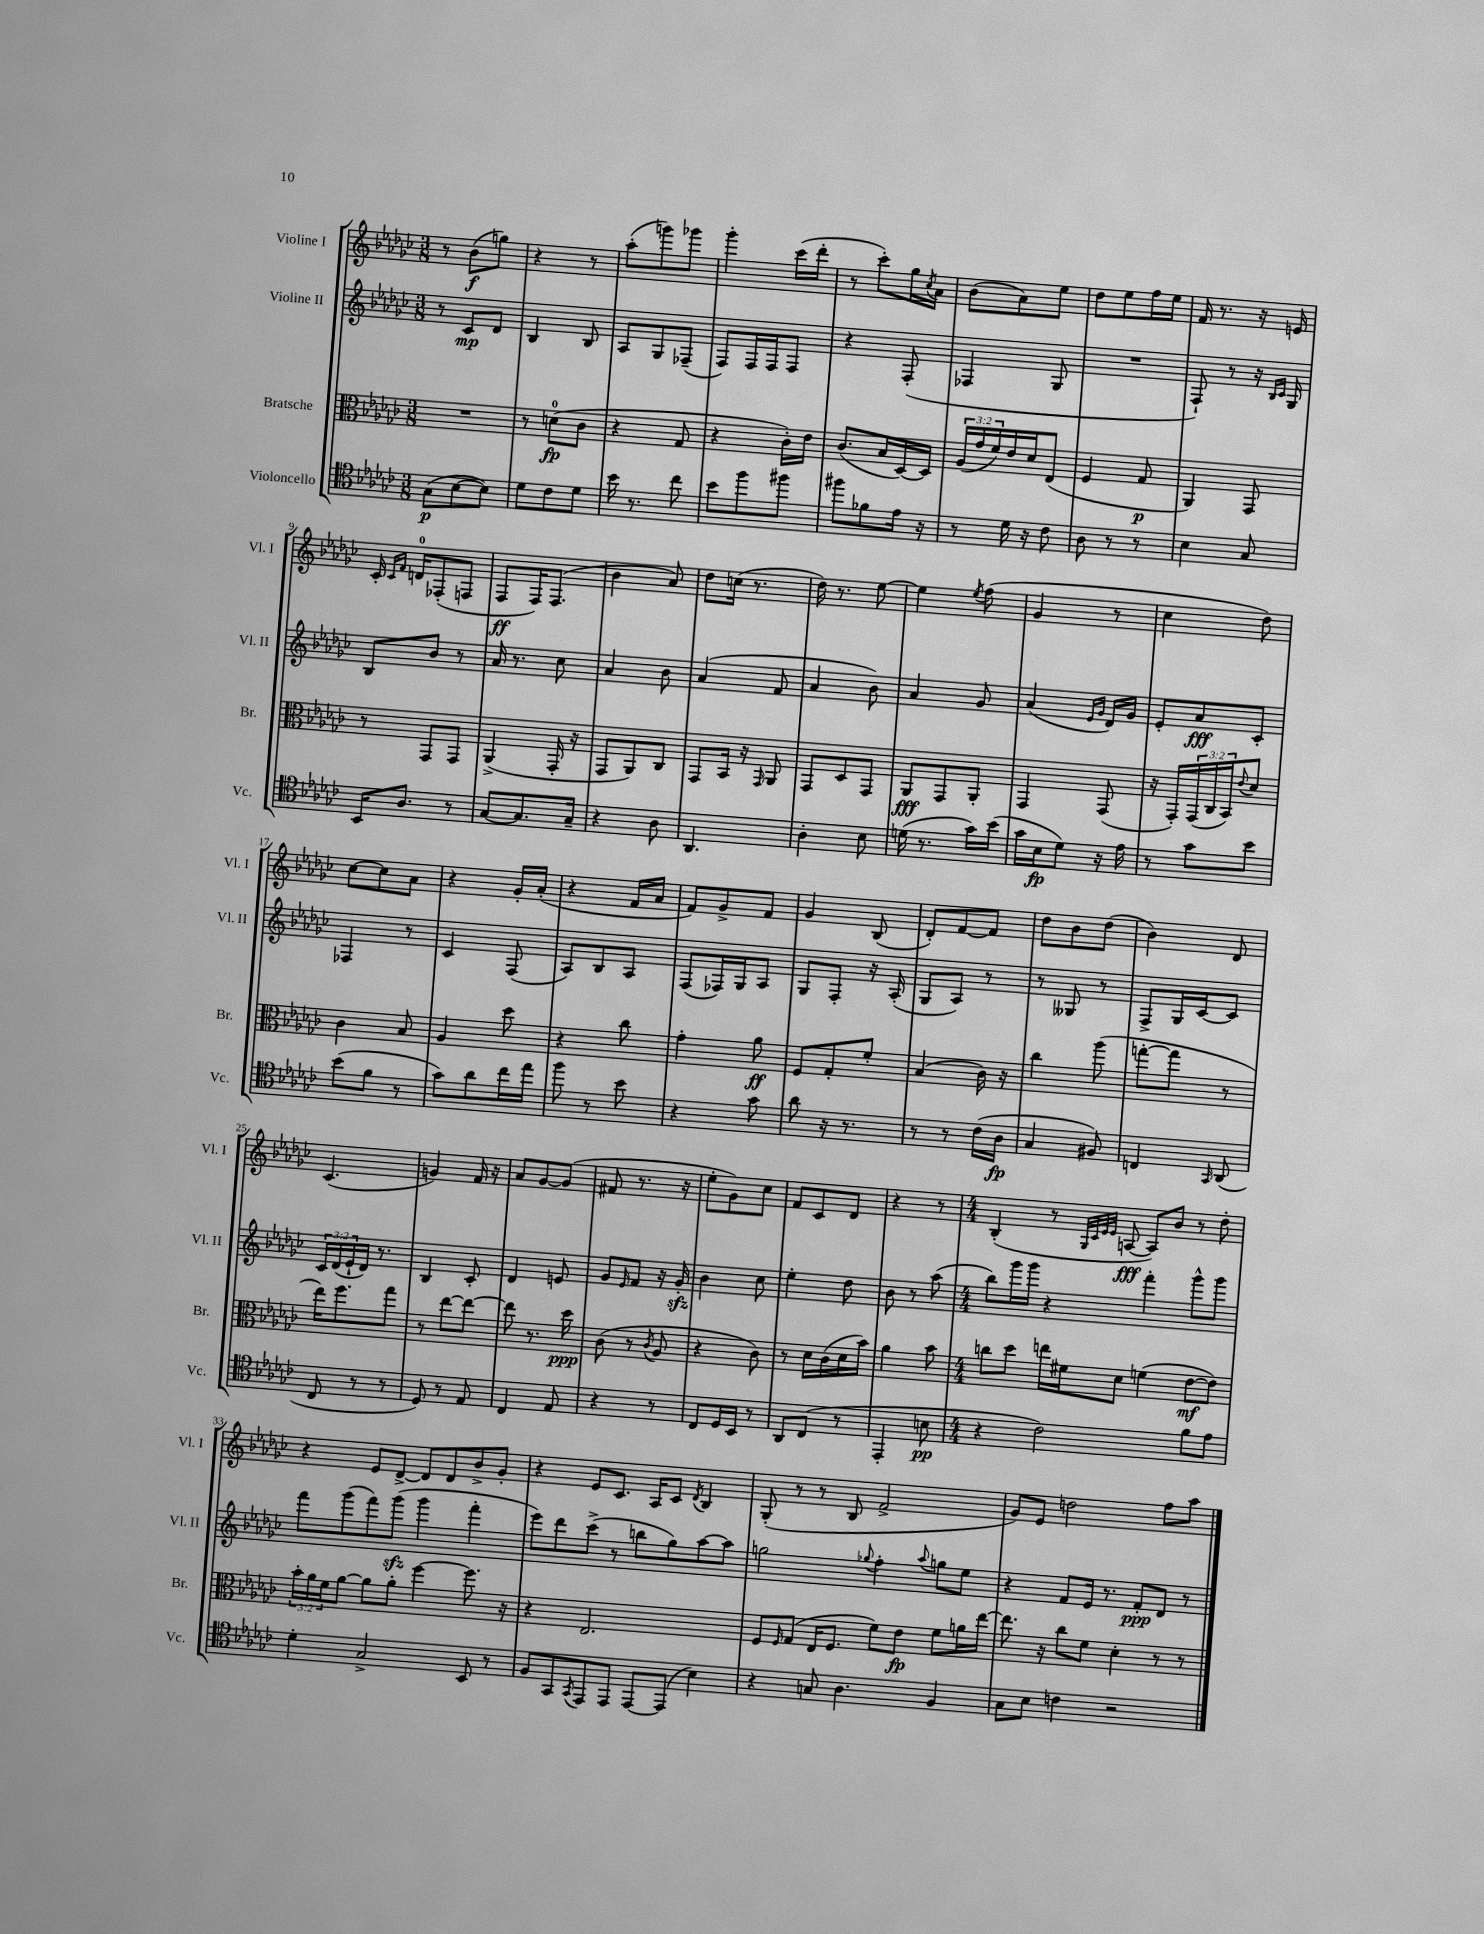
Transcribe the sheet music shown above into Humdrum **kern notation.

**kern	**dynam	**kern	**dynam	**kern	**dynam	**kern	**dynam
*part4	*part4	*part3	*part3	*part2	*part2	*part1	*part1
*staff4	*staff4	*staff3	*staff3	*staff2	*staff2	*staff1	*staff1
*I"Violoncello	*	*I"Bratsche	*	*I"Violine II	*	*I"Violine I	*
*I'Vc.	*	*I'Br.	*	*I'Vl. II	*	*I'Vl. I	*
*clefC4	*	*clefC3	*	*clefG2	*	*clefG2	*
*k[b-e-a-d-g-c-]	*	*k[b-e-a-d-g-c-]	*	*k[b-e-a-d-g-c-]	*	*k[b-e-a-d-g-c-]	*
*M3/8	*	*M3/8	*	*M3/8	*	*M3/8	*
=1	=1	=1	=1	=1	=1	=1	=1
(8G-\L	p	4.r	.	8r	.	8r	.
[8B-\	.	.	.	8c-/L	mp	(8b-\L	f
8B-\J])	.	.	.	8d-/J	.	8ggn\J)	.
=2	=2	=2	=2	=2	=2	=2	=2
8d-\L	.	8r	.	4B-/	.	4r	.
8c-\	.	(8dn\L	fp	.	.	.	.
8d-\J	.	8c-\J	.	8B-/	.	8r	.
=3	=3	=3	=3	=3	=3	=3	=3
16b-\	.	4r	.	8A-/L	.	(8aa-'\L	.
8.r	.	.	.	.	.	.	.
.	.	.	.	8G-/	.	8gggn\)	.
8cc-\	.	8G-/	.	(8F-X~/J	.	8ggg-X\J	.
=4	=4	=4	=4	=4	=4	=4	=4
8b-\L	.	4r	.	8F/L)	.	4ggg-'\	.
8ff\	.	.	.	16F/L	.	.	.
.	.	.	.	16F/J	.	.	.
8ff#X\J	.	16c-'\LL)	.	8F/J	.	(16ccc-\LL	.
.	.	16e-\JJ	.	.	.	16ddd-'\JJ	.
=5	=5	=5	=5	=5	=5	=5	=5
8ff#X\L	.	(8.c-/L	.	4r	.	8r	.
8f-X\	.	.	.	.	.	8ccc-'\L)	.
.	.	16B-/L	.	.	.	.	.
16e-\Jk	.	[16D-/)	.	(8F'/	.	16gg-\L	.
.	.	.	.	.	.	8qcc-/	.
16r	.	16D-/JJ]	.	.	.	16a-\JJ	.
=6	=6	=6	=6	=6	=6	=6	=6
8r	.	(24A-/LL	.	4F-X/	.	(8b-\L	.
.	.	24g-/	.	.	.	.	.
.	.	24f/)	.	.	.	.	.
16d-\	.	16e-/	.	.	.	8a-\)	.
16r	.	16d-/J	.	.	.	.	.
8c-\	.	(8E-/J	.	8G-/	.	8ee-\J	.
=7	=7	=7	=7	=7	=7	=7	=7
8A-\	.	4F/	.	4.r	.	8dd-\L	.
8r	.	.	.	.	.	8ee-\	.
8r	.	8G-/	p	.	.	16ff\L	.
.	.	.	.	.	.	16ee-\JJ	.
=8	=8	=8	=8	=8	=8	=8	=8
4B-\	.	4AA-/)	.	8F`/)	.	16f/	.
.	.	.	.	.	.	8.r	.
.	.	.	.	8r	.	.	.
8G-/	.	8GG-/	.	16r	.	16r	.
.	.	.	.	16qqB-/LL	.	.	.
.	.	.	.	16qqc-/JJ	.	.	.
.	.	.	.	16G-/	.	16en/	.
!!LO:LB:g=z
=9	=9	=9	=9	=9	=9	=9	=9
16BB-/KL	.	8r	.	8B-/L	.	16c-'/	.
.	.	.	.	.	.	16qqc-/LL	.
.	.	.	.	.	.	16qqf/JJ	.
8.A-/J	.	.	.	.	.	16dn/KL	.
.	.	8GG-/L	.	8b-/J	.	(8F-X'/	.
8r	.	8GG-/J	.	8r	.	8Fn/J	.
=10	=10	=10	=10	=10	=10	=10	=10
[8G-/L	.	(4AA-^/	.	16a-/	.	8F/L	ff
.	.	.	.	8.r	.	.	.
8.G-/]	.	.	.	.	.	16F/K)	.
.	.	.	.	.	.	(8.F/J	.
.	.	16GG-'/	.	8cc-\	.	.	.
16G-~/Jk	.	16r	.	.	.	.	.
=11	=11	=11	=11	=11	=11	=11	=11
4r	.	8GG-/L	.	4a-/	.	4b-\	.
.	.	8AA-/)	.	.	.	.	.
8A-\	.	8C-/J	.	8b-\	.	8a-/)	.
=12	=12	=12	=12	=12	=12	=12	=12
4.AA-/	.	8GG-/L	.	(4a-/	.	8dd-\L	.
.	.	16BB-/Jk	.	.	.	(16ccn\Jk	.
.	.	16r	.	.	.	8.r	.
.	.	16qqGG-/	.	.	.	.	.
.	.	8AA-/	.	8f/	.	.	.
=13	=13	=13	=13	=13	=13	=13	=13
4A-'\	.	8GG-/L	.	4a-/	.	16dd-\)	.
.	.	.	.	.	.	8.r	.
.	.	8D-/	.	.	.	.	.
8B-\	.	8GG-/J	.	8b-\)	.	[8ee-\	.
=14	=14	=14	=14	=14	=14	=14	=14
(16dn\	.	8AA-/L	fff	4a-/	.	4ee-\]	.
8.r	.	.	.	.	.	.	.
.	.	8GG-/	.	.	.	.	.
.	.	.	.	.	.	8qee-/	.
16g-\LL)	.	8AA-'/J	.	8g-/	.	(8ff\	.
(16b-\JJ	.	.	.	.	.	.	.
=15	=15	=15	=15	=15	=15	=15	=15
16g-\LL	.	4GG-/	.	(4a-/	.	4g-/	.
16B-\J	fp	.	.	.	.	.	.
8d-\J)	.	.	.	.	.	.	.
.	.	.	.	16qqe-/LL	.	.	.
.	.	.	.	16qqg-/JJ	.	.	.
16r	.	(8GG-/	.	16d-/LL)	.	8r	.
16e-\	.	.	.	16g-/JJ	.	.	.
=16	=16	=16	=16	=16	=16	=16	=16
8r	.	16r	.	8e-'/L	.	4cc-\	.
.	.	16GG-'/LL)	.	.	.	.	.
8g-\L	.	(24GG-/	.	8a-/	fff	.	.
.	.	24C-/	.	.	.	.	.
.	.	24BB-/J)	.	.	.	.	.
.	.	8qqe-/	.	.	.	.	.
8b-\J	.	8d-/J	.	8c-'/J	.	8dd-\)	.
!!LO:LB:g=z
=17	=17	=17	=17	=17	=17	=17	=17
(8b-\L	.	4c-\	.	4F-X/	.	[8cc-\L	.
8f\J	.	.	.	.	.	8cc-\]	.
8r	.	8B-/	.	8r	.	8a-\J	.
=18	=18	=18	=18	=18	=18	=18	=18
8g-\L)	.	4A-/	.	4c-/	.	4r	.
8a-\	.	.	.	.	.	.	.
16cc-\L	.	8dd-\	.	(8F/	.	16g-'/LL	.
16ee-\JJ	.	.	.	.	.	(16a-'/JJ	.
=19	=19	=19	=19	=19	=19	=19	=19
8ff\	.	4r	.	8A-/L)	.	4r	.
8r	.	.	.	8B-/	.	.	.
8b-\	.	8cc-\	.	8A-/J	.	16f/LL	.
.	.	.	.	.	.	16a-/JJ	.
=20	=20	=20	=20	=20	=20	=20	=20
4r	.	4g-'\	.	(8F/L	.	8f/L)	.
.	.	.	.	16F-X/L)	.	8g-^/	.
.	.	.	.	16G-/J	.	.	.
8g-\	.	8a-\	ff	8A-/J	.	8f/J	.
=21	=21	=21	=21	=21	=21	=21	=21
8a-\	.	8F/L	.	8G-/L	.	4g-/	.
16r	.	8G-'/	.	8F'/J	.	.	.
8.r	.	.	.	.	.	.	.
.	.	8f'/J	.	16r	.	(8B-/	.
.	.	.	.	(16A-'/	.	.	.
=22	=22	=22	=22	=22	=22	=22	=22
8r	.	(4B-/	.	8G-/L	.	8d-'/L)	.
8r	.	.	.	8A-/J)	.	[8f/	.
(16c-\LL	.	16c-\)	.	8r	.	8f/J]	.
16A-\JJ	fp	16r	.	.	.	.	.
=23	=23	=23	=23	=23	=23	=23	=23
4G-/	.	4cc-\	.	8r	.	8dd-\L	.
.	.	.	.	8G--X/	.	8b-\	.
8F#X/)	.	(8aa-\	.	8r	.	(8dd-\J	.
=24	=24	=24	=24	=24	=24	=24	=24
4Cn/	.	[8ggn'\L	.	8F^/L	.	4b-\)	.
.	.	8gg\J]	.	16G-/L	.	.	.
.	.	.	.	[16c-/J	.	.	.
16qqGG-/	.	.	.	.	.	.	.
(8AA-/	.	8r	.	8c-/J]	.	8d-/	.
!!LO:LB:g=z
=25	=25	=25	=25	=25	=25	=25	=25
8C-/	.	16ee-\KL)	.	24c-/LL	.	(4.c-/	.
.	.	.	.	(24d-/	.	.	.
.	.	8.ff\	.	.	.	.	.
.	.	.	.	24e-`/	.	.	.
8r	.	.	.	16d-/JJ)	.	.	.
.	.	.	.	8.r	.	.	.
8r	.	8gg-\J	.	.	.	.	.
=26	=26	=26	=26	=26	=26	=26	=26
8D-/)	.	8r	.	4B-/	.	4gn/)	.
8r	.	[8ee-\L	.	.	.	.	.
8E-/	.	8ee-\J_	.	8c-'/	.	16f/	.
.	.	.	.	.	.	16r	.
=27	=27	=27	=27	=27	=27	=27	=27
4C-/	.	8ee-\]	.	4d-/	.	8a-/L	.
.	.	8.r	.	.	.	[8g-/	.
8E-/	.	.	.	8en/	.	(8g-/J]	.
.	.	16dd-\	ppp	.	.	.	.
=28	=28	=28	=28	=28	=28	=28	=28
4r	.	(8c-\	.	8g-/L	.	8f#X/	.
.	.	.	.	16qqe-/	.	.	.
.	.	8r	.	8f/J	.	8.r	.
.	.	8qc-/	.	.	.	.	.
8r	.	8A-/	.	16r	.	.	.
.	.	.	.	16g-zz'/	.	16r	.
=29	=29	=29	=29	=29	=29	=29	=29
8C-/L	.	4r	.	4b-\	.	8ee-'\L	.
16D-/L	.	.	.	.	.	8g-\)	.
16BB-/JJ	.	.	.	.	.	.	.
8r	.	8c-\)	.	8cc-\	.	8cc-\J	.
=30	=30	=30	=30	=30	=30	=30	=30
8AA-/L	.	8r	.	4ee-'\	.	8f/L	.
(8C-/J	.	16d-\LL	.	.	.	8c-/	.
.	.	(16c-\	.	.	.	.	.
8r	.	16d-\	.	8dd-\	.	8d-/J	.
.	.	16b-\JJ)	.	.	.	.	.
=31	=31	=31	=31	=31	=31	=31	=31
4EE-'/	.	4a-\	.	8b-\	.	4r	.
.	.	.	.	8r	.	.	.
8Bn\	pp	8b-\	.	(8aa-\	.	8r	.
=32	=32	=32	=32	=32	=32	=32	=32
*M4/4	*	*M4/4	*	*M4/4	*	*M4/4	*
4r	.	8ccn\L	.	8bb-\L)	.	(4B-'/	.
.	.	8dd-\J	.	16ggg-\L	.	.	.
.	.	.	.	16ggg-\JJ	.	.	.
2c-\)	.	16een\LL	.	4r	.	8r	.
.	.	16f#X\J	.	.	.	.	.
.	.	.	.	.	.	32qqG-/LLL	.
.	.	.	.	.	.	32qqc-/	.
.	.	.	.	.	.	32qqe-/	.
.	.	.	.	.	.	32qqe-/JJJ	.
.	.	8d-\J	.	.	.	[8An/	fff
.	.	(4fn\	.	4fff'\	.	8A/L])	.
.	.	.	.	.	.	8b-/J	.
8f\L	.	[8e-\L	mf	8ggg-^^\L	.	8r	.
8e-\J	.	8e-\J])	.	8ggg-\J	.	8dd-'\	.
!!LO:LB:g=z
=33	=33	=33	=33	=33	=33	=33	=33
4d-'\	.	24b-'\LL	.	8fff\L	.	4r	.
.	.	24a-\	.	.	.	.	.
.	.	24f\J	.	.	.	.	.
.	.	[8a-\J	.	(8ggg-\	.	.	.
2G-^/	.	8a-\L]	.	8fff\)	.	8e-/L	.
.	.	8a-'\J	.	(8ggg-zz\J	.	[8d-^/J	.
.	.	[4ff\	.	4ggg-\	.	8d-/L]	.
.	.	.	.	.	.	8d-/	.
8BB-/	.	8.ff\]	.	4fff'\	.	8b-^/	.
8r	.	.	.	.	.	8g-'/J	.
.	.	16r	.	.	.	.	.
=34	=34	=34	=34	=34	=34	=34	=34
8F/L	.	4r	.	8eee-\L)	.	4r	.
8GG-/	.	.	.	8ddd-\	.	.	.
8qGG-/	.	.	.	.	.	.	.
8EE-/	.	2.E-/	.	(8ccc-^\J	.	8e-/L	.
8EE-/J	.	.	.	8r	.	8.c-/J	.
[8EE-/L	.	.	.	8bbn\L	.	.	.
.	.	.	.	.	.	16A-/KL	.
(8EE-/J]	.	.	.	8gg-\)	.	8c-/J	.
.	.	.	.	.	.	8qd-/	.
4B-\)	.	.	.	[8aa-\	.	4B-/	.
.	.	.	.	8aa-\J]	.	.	.
=35	=35	=35	=35	=35	=35	=35	=35
4r	.	8F/L	.	2ggn\	.	(8G-'/	.
.	.	16qqF/	.	.	.	.	.
.	.	(8G-/J	.	.	.	8r	.
8Gn/	.	16E-/KL	.	.	.	8r	.
.	.	8.F/J	.	.	.	.	.
4.A-\	.	.	.	.	.	8B-/	.
.	.	.	.	8qqgg-X/	.	.	.
.	.	8f\L)	.	4ff'\	.	2f^/	.
.	.	8e-\J	fp	.	.	.	.
.	.	.	.	8qqaa-/	.	.	.
4F/	.	8f\L	.	8ggn\L	.	.	.
.	.	16an\L	.	8ee-\J	.	.	.
.	.	[16ee-\JJ	.	.	.	.	.
=36	=36	=36	=36	=36	=36	=36	=36
8G-\L	.	8.ee-\]	.	4r	.	8g-/L)	.
8B-\J	.	.	.	.	.	8e-/J	.
.	.	16r	.	.	.	.	.
4cn\	.	8cc-\L	.	8f/L	.	2ddn\	.
.	.	8f\J	.	16e-/Jk	.	.	.
.	.	.	.	8.r	.	.	.
2r	.	4d-'\	.	.	.	.	.
.	.	.	.	8f'/L	ppp	.	.
.	.	8r	.	8d-/J	.	8ff\L	.
.	.	8r	.	8r	.	8aa-\J	.
==	==	==	==	==	==	==	==
*-	*-	*-	*-	*-	*-	*-	*-
